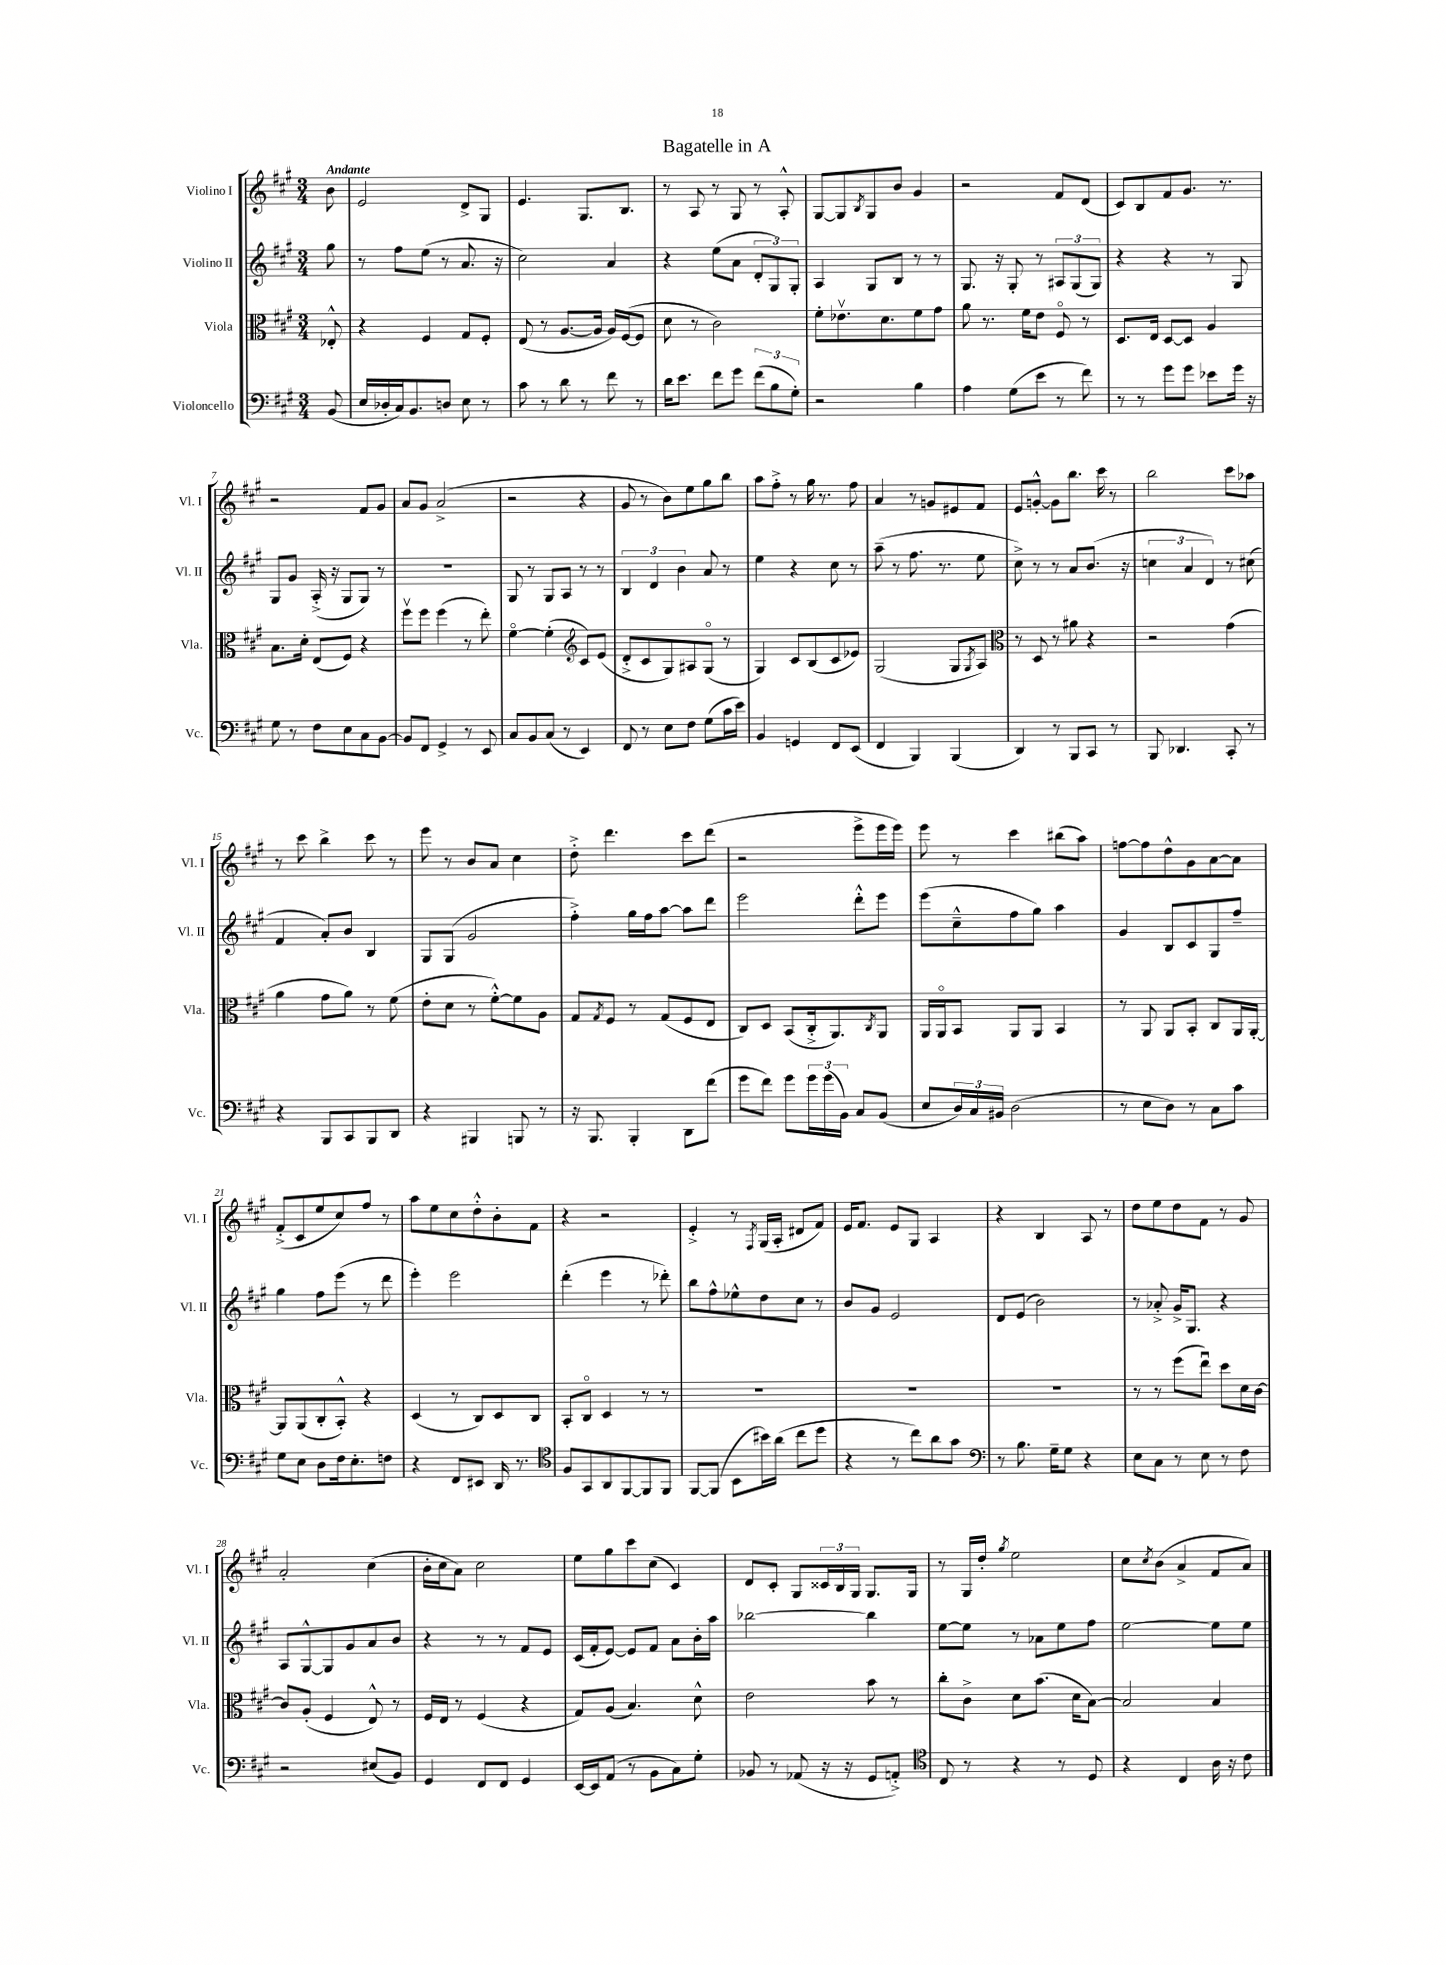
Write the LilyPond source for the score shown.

\header { title = "Bagatelle in A" }
<<
\new StaffGroup <<
\new Staff = "s0" \with { instrumentName = "Violino I" shortInstrumentName = "Vl. I" } {
    \clef treble \key a \major \numericTimeSignature \time 3/4 \partial 8 \tempo "Andante"
    b'8 |
    e'2 d'8-> gis8 |
    e'4. gis8. b8. |
    r8 a8 r8 gis8 r8 a8-.-^ |
    gis8~ gis8 \acciaccatura { b8 } gis8 b'8 gis'4 |
    r2 fis'8 d'8( |
    cis'8) b8 fis'8 gis'8. r8. |
    r2 fis'8 gis'8 |
    a'8 gis'8 a'2->( |
    r2 r4 |
    gis'8 r8 b'8) e''8 gis''8 b''8 |
    a''8 fis''8-.-> r8 gis''16 r8. fis''8 |
    a'4 r8 g'8 eis'8 fis'8 |
    e'8 g'8~-.-^ g'8 b''8. cis'''16 r8 |
    b''2 cis'''8 aes''8 |
    r8 cis'''8 b''4-> cis'''8 r8 |
    e'''8 r8 b'8 a'8 cis''4 |
    d''8-.-> d'''4. cis'''8 d'''8( |
    r2 e'''8-> e'''16 e'''16) |
    e'''8 r8 cis'''4 bis''8( a''8) |
    f''8~ f''8 d''8-^ gis'8 a'8~ a'8 |
    fis'8-.->( cis'8 e''8 cis''8) fis''8 r8 |
    a''8 e''8 cis''8 d''8-.-^ b'8-. fis'8 |
    r4 r2 |
    e'4-.-> r8 \acciaccatura { fis8 } gis16( a16-. dis'8 fis'8) |
    e'16 fis'8. e'8 gis8 a4 |
    r4 b4 a8 r8 |
    d''8 e''8 d''8 fis'8 r8 gis'8 |
    a'2-. cis''4( |
    b'16-. cis''16 a'8) cis''2 |
    e''8 gis''8 cis'''8 cis''8( cis'4) |
    d'8 cis'8-. gis8 \tuplet 3/2 { cisis'16 b16 gis16 } gis8. gis16 |
    r8 gis16 d''16-. \acciaccatura { gis''8 } e''2 |
    cis''8 \acciaccatura { cis''8 } b'8( a'4-> fis'8 a'8) \bar "|." |
}
\new Staff = "s1" \with { instrumentName = "Violino II" shortInstrumentName = "Vl. II" } {
    \clef treble \key a \major \numericTimeSignature \time 3/4 \partial 8
    gis''8 |
    r8 fis''8 e''8( r8 a'8. r16 |
    cis''2) a'4 |
    r4 e''8( a'8 \tuplet 3/2 { d'8-. gis8) gis8-. } |
    a4 gis8 b8 r8 r8 |
    gis8. r16 gis8-. r8 \tuplet 3/2 { ais8 gis8( gis8) } |
    r4 r4 r8 gis8 |
    gis8 gis'8 a16-.->( r16 gis8 gis8) r8 |
    R2. |
    gis8 r8 gis8 a8 r8 r8 |
    \tuplet 3/2 { b4 d'4 b'4 } a'8 r8 |
    e''4 r4 cis''8 r8 |
    a''8--( r8 fis''8. r8. e''8 |
    cis''8->) r8 r8 a'8 b'8.( r16 |
    \tuplet 3/2 { c''4 a'4 d'4) } r8 cis''8( |
    fis'4 a'8-.) b'8 b4 |
    gis8 gis8( gis'2 |
    fis''4-.->) gis''16 fis''16 a''8~ a''8 d'''8 |
    e'''2 d'''8-.-^ e'''8 |
    e'''8( cis''8---^ fis''8 gis''8) a''4 |
    gis'4 b8 cis'8 gis8 fis''8-- |
    gis''4 fis''8 e'''8( r8 d'''8 |
    e'''4-.) e'''2 |
    d'''4-.( e'''4 r8 des'''8-.) |
    b''8 fis''8-^ ees''8-^ d''8 cis''8 r8 |
    b'8 gis'8 e'2 |
    d'8 e'8( b'2) |
    r8 aes'8-.-> gis'16-> gis8. r4 |
    a8 gis8~-^ gis8 gis'8 a'8 b'8 |
    r4 r8 r8 fis'8 e'8 |
    cis'16( fis'16-. e'8~) e'8 fis'8 a'8 b'16-. a''16 |
    bes''2~ bes''4 |
    e''8~ e''8 r8 aes'8 e''8 fis''8 |
    e''2~ e''8 e''8 \bar "|." |
}
\new Staff = "s2" \with { instrumentName = "Viola" shortInstrumentName = "Vla." } {
    \clef alto \key a \major \numericTimeSignature \time 3/4 \partial 8
    ees8-.-^ |
    r4 fis4 gis8 fis8-. |
    e8( r8 a8.~ a16 a16) fis16~( fis8 |
    d'8 r8 cis'2) |
    fis'8-. ees'8.\upbow d'8. fis'8 gis'8 |
    a'8 r8. fis'16 e'8 fis8\flageolet r8 |
    d8. e16 d8~ d8 a4 |
    b8. d'16-. e8( fis8) r4 |
    fis''8\upbow fis''8 fis''4( r8 e''8-.) |
    fis'4~\flageolet fis'4-.( \clef treble cis'8) e'8( |
    d'8-.-> cis'8 gis8) ais8 gis8\flageolet( r8 |
    gis4) cis'8 b8( cis'8 ees'8) |
    gis2( gis8 \acciaccatura { gis8 } a8) |
    \clef alto r8 d8 r8 ais'8 r4 |
    r2 gis'4( |
    a'4 gis'8 a'8) r8 fis'8( |
    e'8-. d'8 r8 fis'8~-.-^) fis'8 a8 |
    gis8 \acciaccatura { gis8 } fis8 r8 gis8( fis8 e8 |
    cis8) d8 b,8( cis16-.-> a,8.) \acciaccatura { cis8 } a,8 |
    a,16 a,16\flageolet b,8 a,8 a,8 b,4 |
    r8 a,8 a,8 b,8-. cis8 a,16 a,16~-. |
    a,8 a,8( cis8-. b,8-.-^) r4 |
    d4( r8 cis8) d8 cis8 |
    b,8-. cis8\flageolet d4 r8 r8 |
    R2. |
    R2. |
    R2. |
    r8 r8 fis''8( e''8\downbow) d''8 d'16 cis'16~ |
    cis'8 a8-.( fis4 e8-^) r8 |
    fis16 e16 r8 fis4( r4 |
    gis8) a8( b4.) d'8-^ |
    e'2 b'8 r8 |
    cis''8-. cis'8-> d'8 b'8.( d'16 b8~) |
    b2 b4 \bar "|." |
}
\new Staff = "s3" \with { instrumentName = "Violoncello" shortInstrumentName = "Vc." } {
    \clef bass \key a \major \numericTimeSignature \time 3/4 \partial 8
    b,8( |
    e16 des16-. cis16) b,8. d8 e8 r8 |
    cis'8 r8 d'8 r8 fis'8 r8 |
    d'16 e'8. fis'8 gis'8 \tuplet 3/2 { fis'8( b8 gis8-.) } |
    r2 b4 |
    a4 gis8( e'8 r8 fis'8) |
    r8 r8 gis'8 gis'8 ees'8 gis'16 r16 |
    gis8 r8 fis8 e8 cis8 b,8~ |
    b,8 fis,8 gis,4-> r8 e,8 |
    cis8 b,8 cis8( r8 e,4) |
    fis,8 r8 e8 fis8 gis8( cis'16 e'16) |
    b,4 g,4 fis,8 e,8( |
    fis,4 b,,4) b,,4( |
    d,4) r8 b,,8 cis,8 r8 |
    b,,8 des,4. cis,8-. r8 |
    r4 b,,8 cis,8 b,,8 d,8 |
    r4 bis,,4 b,,8 r8 |
    r16 b,,8. b,,4-. d,8 fis'8( |
    gis'8 fis'8) gis'8 \tuplet 3/2 { gis'16 gis'16( b,16) } cis8 b,8( |
    e8 \tuplet 3/2 { d16) cis16 bis,16 } d2( |
    r8 e8 d8) r8 cis8 cis'8 |
    gis8 e8 d8 fis16 e8.-. f8 |
    r4 fis,8 eis,8 d,16 r8. |
    \clef tenor fis8 gis,8 a,8 fis,8~ fis,8 fis,8 |
    fis,8~ fis,8( b,8 bis'16) a'16( cis''8 d''8 |
    r4 r8 cis''8) a'8 gis'8 |
    \clef bass r8 b8. gis16-- gis8 r4 |
    e8 cis8 r8 e8 r8 fis8 |
    r2 eis8( b,8) |
    gis,4 fis,8 fis,8 gis,4 |
    e,16~ e,16 a,8( r8 b,8 cis8) gis8-. |
    bes,8 r8 aes,8( r16 r16 gis,8 a,8-.->) |
    \clef tenor cis8 r8 r4 r8 d8 |
    r4 cis4 a16 r16 cis'8 \bar "|." |
}
>>
>>
